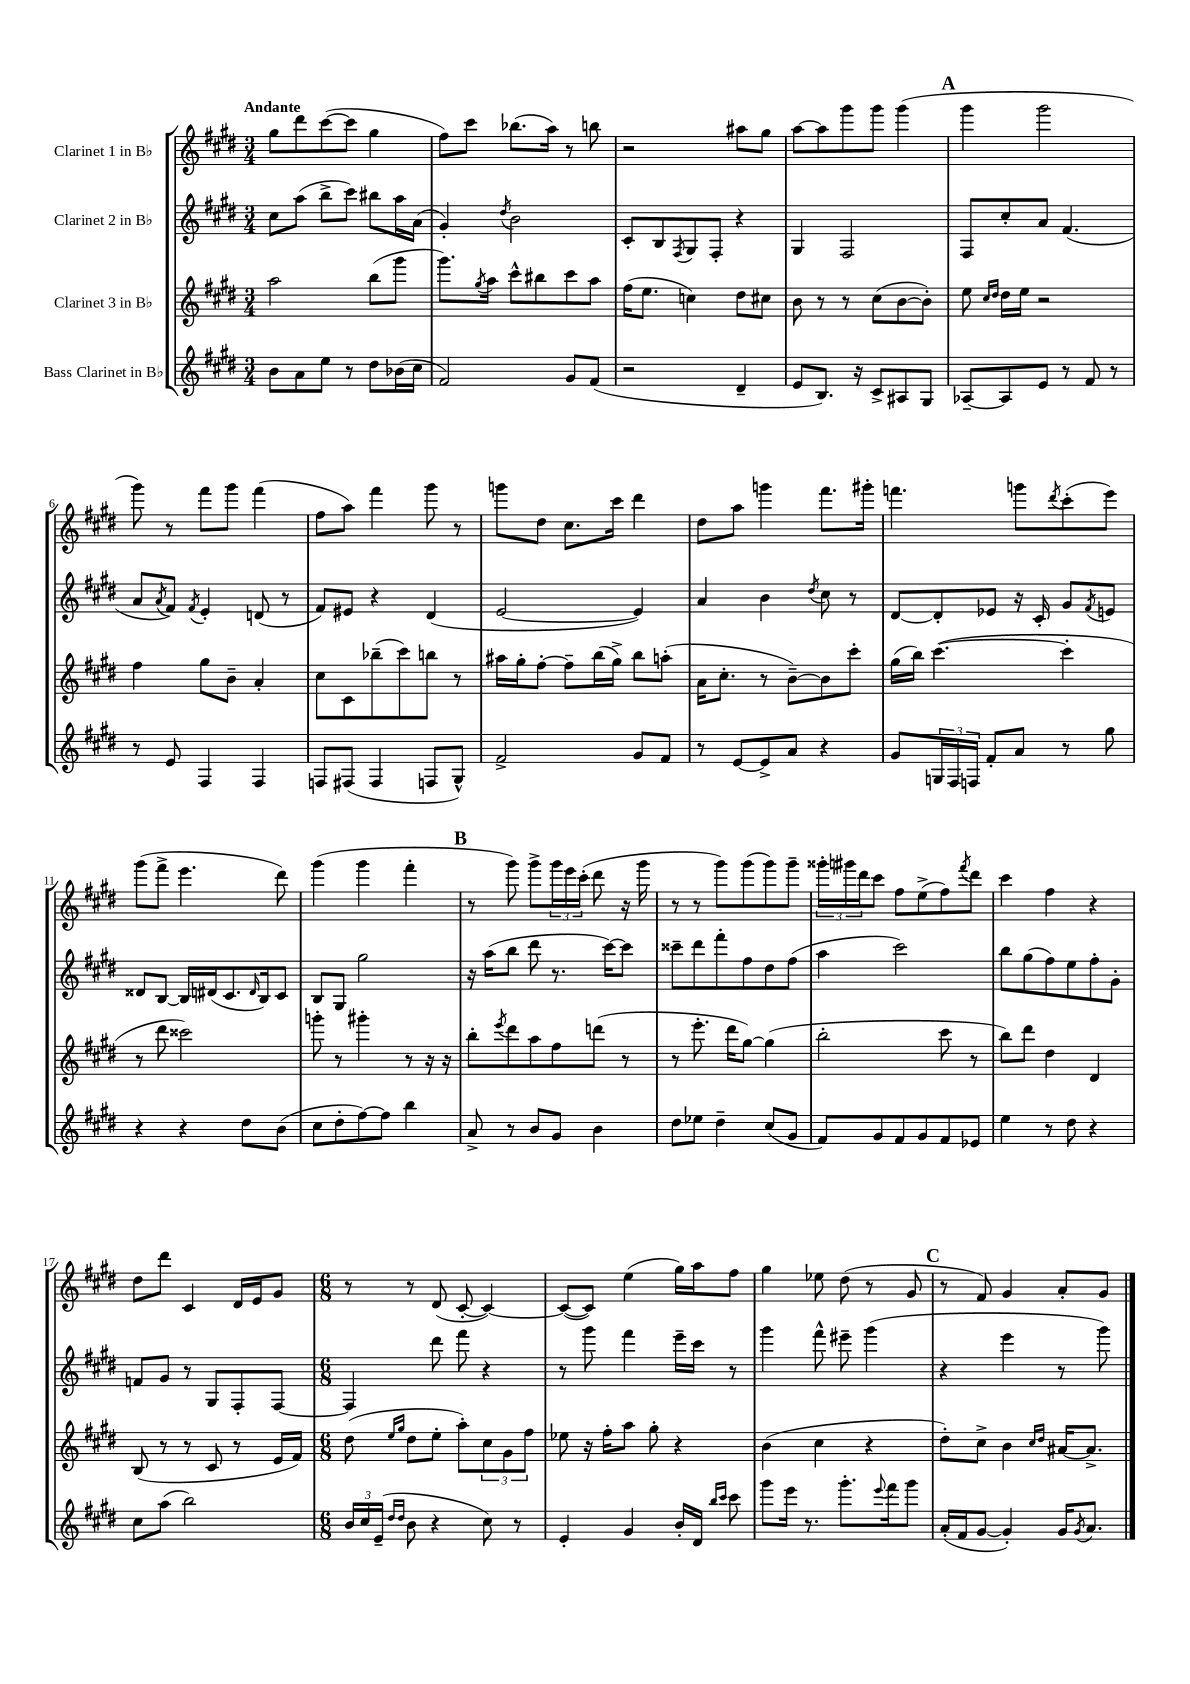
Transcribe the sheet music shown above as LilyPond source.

<<
\new StaffGroup <<
\new Staff = "s0" \with { instrumentName = "Clarinet 1 in Bb" } {
    \clef treble \key e \major \numericTimeSignature \time 3/4 \tempo "Andante"
    gis''8 dis'''8 cis'''8~( cis'''8 gis''4 |
    fis''8) cis'''8 bes''8.( a''16) r8 b''8 |
    r2 ais''8 gis''8 |
    a''8~ a''8 gis'''8 gis'''8 gis'''4( |
    \mark \markup { \bold "A" } gis'''4 gis'''2 |
    gis'''8) r8 fis'''8 gis'''8 fis'''4( |
    fis''8 a''8) fis'''4 gis'''8 r8 |
    g'''8 dis''8 cis''8. cis'''16 dis'''4 |
    dis''8 a''8 g'''4 fis'''8. gis'''16-. |
    f'''4. g'''8 \acciaccatura { dis'''8 } cis'''8-.( e'''8) |
    gis'''8( fis'''8-> e'''4. dis'''8) |
    gis'''4( gis'''4 fis'''4-. |
    \mark \markup { \bold "B" } r8 gis'''8) gis'''8-> \tuplet 3/2 { gis'''16 e'''16 cis'''16-.( } dis'''8 r16 gis'''16 |
    r8 r8 gis'''8) gis'''8( gis'''8) gis'''8-- |
    \tuplet 3/2 { gisis'''16-. gis'''16 dis'''16 } cis'''8 fis''8 e''8->( fis''8) \acciaccatura { fis'''8 } dis'''8 |
    cis'''4 fis''4 r4 |
    dis''8 dis'''8 cis'4 dis'16 e'16 gis'8 |
    \numericTimeSignature \time 6/8 r8 r8 dis'8( cis'8~-. cis'4~) |
    cis'8~( cis'8) e''4( gis''16) a''16 fis''8 |
    gis''4 ees''8 dis''8( r8 gis'8 |
    \mark \markup { \bold "C" } r8 fis'8) gis'4 a'8-. gis'8 \bar "|." |
}
\new Staff = "s1" \with { instrumentName = "Clarinet 2 in Bb" } {
    \clef treble \key e \major \numericTimeSignature \time 3/4
    cis''8 a''8( b''8-> cis'''8) bis''8 a''16 a'16( |
    gis'4-.) \acciaccatura { dis''8 } b'2 |
    cis'8-. b8 \acciaccatura { fis8 } gis8 fis8-. r4 |
    gis4 fis2 |
    \mark \markup { \bold "A" } fis8 cis''8-. a'8 fis'4.( |
    a'8 \acciaccatura { a'8 } fis'8) \acciaccatura { fis'8 } e'4-. d'8( r8 |
    fis'8) eis'8 r4 dis'4( |
    e'2~ e'4) |
    a'4 b'4 \acciaccatura { dis''8 } cis''8 r8 |
    dis'8~ dis'8-. ees'8 r16 cis'16-. gis'8 \acciaccatura { fis'8 } e'8 |
    disis'8 b8~ b16 dis'16( cis'8. \grace { dis'16 } b16) cis'8 |
    b8 gis8 gis''2 |
    \mark \markup { \bold "B" } r16 a''16( b''8 dis'''8 r8. cis'''16~) cis'''8 |
    cisis'''8-- dis'''8 fis'''8-. fis''8 dis''8 fis''8( |
    a''4 cis'''2) |
    b''8 gis''8( fis''8) e''8 fis''8-. gis'8-. |
    f'8 gis'8 r8 gis8 fis8-. fis8~ |
    \numericTimeSignature \time 6/8 fis4 dis'''8 fis'''8 r4 |
    r8 gis'''8 fis'''4 e'''16-- cis'''16 r8 |
    gis'''4 fis'''8-^ eis'''8-- gis'''4( |
    \mark \markup { \bold "C" } r4 e'''4 r8 gis'''8) \bar "|." |
}
\new Staff = "s2" \with { instrumentName = "Clarinet 3 in Bb" } {
    \clef treble \key e \major \numericTimeSignature \time 3/4
    a''2 b''8( gis'''8 |
    gis'''8.) \acciaccatura { gis''8 } a''16 cis'''8-^ bis''8 cis'''8 a''8 |
    fis''16( e''8. c''4) dis''8 cis''8 |
    b'8 r8 r8 cis''8( b'8~ b'8-.) |
    \mark \markup { \bold "A" } e''8 \grace { cis''16 dis''16 } dis''16 e''16 r2 |
    fis''4 gis''8 b'8-- a'4-. |
    cis''8 cis'8 bes''8--( cis'''8) b''8 r8 |
    ais''16 gis''16-. fis''8~-. fis''8-- b''16( gis''16->) b''8 a''8-.( |
    a'16 cis''8.-. r8 b'8~--) b'8 cis'''8-. |
    gis''16( b''16) cis'''4.~( cis'''4-. |
    r8 dis'''8 cisis'''2) |
    g'''8-. r8 gis'''4-. r8 r16 r16 |
    \mark \markup { \bold "B" } b''8-. \acciaccatura { e'''8 } dis'''8 a''8 fis''8 d'''8( r8 |
    r8 e'''8.-. dis'''16 gis''8~) gis''4( |
    b''2-. cis'''8 r8 |
    b''8) dis'''8 dis''4 dis'4 |
    b8( r8 r8 cis'8 r8 e'16 fis'16) |
    \numericTimeSignature \time 6/8 dis''8( \grace { e''16 gis''16 } dis''8 e''8-. a''8-.) \tuplet 3/2 { cis''8 gis'8 fis''8 } |
    ees''8 r16 fis''16-. a''8 gis''8-. r4 |
    b'4( cis''4 r4 |
    \mark \markup { \bold "C" } dis''8-.) cis''8-> b'4 \grace { cis''16 dis''16 } ais'16~ ais'8.-> \bar "|." |
}
\new Staff = "s3" \with { instrumentName = "Bass Clarinet in Bb" } {
    \clef treble \key e \major \numericTimeSignature \time 3/4
    b'8 a'8 e''8 r8 dis''8 bes'16( cis''16 |
    fis'2) gis'8 fis'8( |
    r2 dis'4-- |
    e'8 b8.) r16 cis'8-> ais8 gis8 |
    \mark \markup { \bold "A" } aes8~-- aes8 e'8 r8 fis'8 r8 |
    r8 e'8 fis4 fis4 |
    f8 fis8( fis4 f8 gis8-^) |
    fis'2-> gis'8 fis'8 |
    r8 e'8~ e'8-> a'8 r4 |
    gis'8 \tuplet 3/2 { g16 fis16 f16 } fis'8-. a'8 r8 gis''8 |
    r4 r4 dis''8 b'8( |
    cis''8 dis''8-. fis''8~) fis''8 b''4 |
    \mark \markup { \bold "B" } a'8-> r8 b'8 gis'8 b'4 |
    dis''8 ees''8 dis''4-- cis''8( gis'8 |
    fis'8) gis'8 fis'8 gis'8 fis'8 ees'8 |
    e''4 r8 dis''8 r4 |
    cis''8 a''8( b''2) |
    \numericTimeSignature \time 6/8 \tuplet 3/2 { b'16 cis''16 e'16--( } \grace { dis''16 dis''16 } b'8 r4 cis''8) r8 |
    e'4-. gis'4 b'16-. dis'16 \grace { b''16 cis'''16 } cis'''8 |
    gis'''8 e'''16 r8. gis'''8.-. \appoggiatura { e'''8 } fis'''16 gis'''8 |
    \mark \markup { \bold "C" } a'16-.( fis'16 gis'8~ gis'4-.) gis'16 \acciaccatura { gis'8 } a'8. \bar "|." |
}
>>
>>
